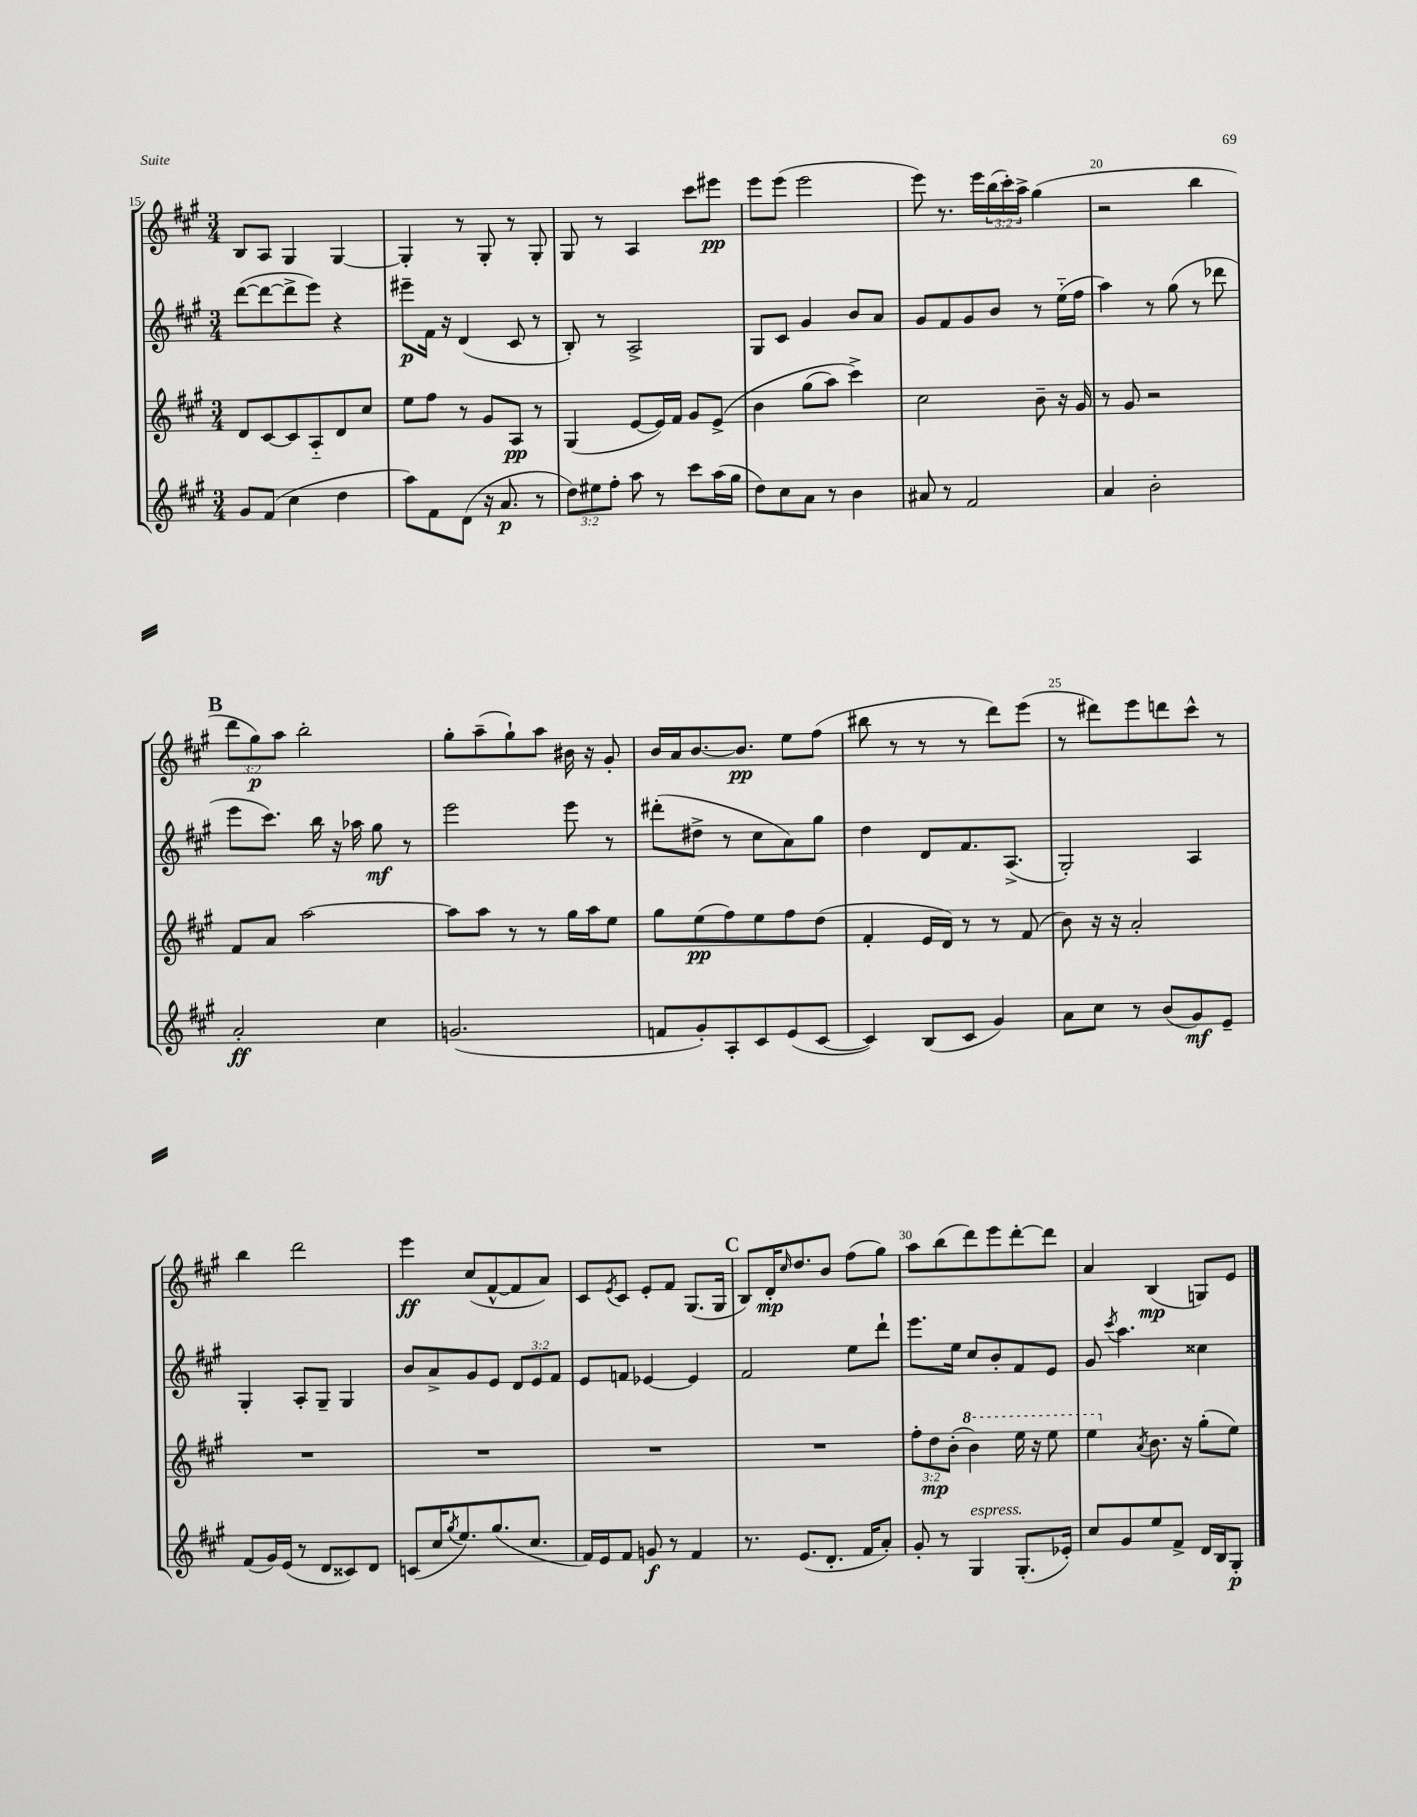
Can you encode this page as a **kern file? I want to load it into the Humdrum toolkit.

**kern	**kern	**kern	**kern
*staff4	*staff3	*staff2	*staff1
*clefG2	*clefG2	*clefG2	*clefG2
*k[f#c#g#]	*k[f#c#g#]	*k[f#c#g#]	*k[f#c#g#]
*M3/4	*M3/4	*M3/4	*M3/4
8g#	8d	([8ddd	8B
(8f#	[8c#	8ddd_	8A
4cc#	8c#]	8ddd^]	4G#
.	8A'~	8eee)	.
4dd	8d	4r	[4G#
.	8cc#	.	.
=	=	=	=
8aa)	8ee	8eee#~	4G#']
8f#	8ff#	16f#	.
.	.	16r	.
(8d	8r	(4d	8r
16r	8g#	.	8G#'
8.a	.	.	.
.	8A	8c#	8r
8r	8r	8r	8G#'
=	=	=	=
12dd)	(4G#	8B')	8G#
12ee#	.	.	.
.	.	8r	8r
12ff#'	.	.	.
8aa	[8e	2A^	4A
8r	16e])	.	.
.	16f#	.	.
8ccc#	8g#	.	8ccc#
(16aa	&(8e^	.	8eee#
16gg#	.	.	.
=	=	=	=
8dd)	4b	8G#	8eee
8cc#	.	8c#	(8eee
8a	(8gg#	4g#	2eee
8r	8aa)	.	.
4b	4ccc#^&)	8b	.
.	.	8a	.
=	=	=	=
8a#	2cc#	8g#	8eee)
8r	.	8f#	8.r
2f#	.	8g#	.
.	.	.	16eee
.	.	8b	(24bb
.	.	.	24ccc#')
.	.	.	24aa^
.	8b~	8r	(4gg#
.	16r	(16ee'~	.
.	16g#	16ff#	.
=	=	=	=
4a	8r	4aa)	2r
.	8g#	.	.
2b'	2r	8r	.
.	.	(8gg#	.
.	.	8r	4bb
.	.	8ddd-	.
=	=	=	=
2a'	8f#	8eee	12ddd
.	.	.	12gg#)
.	8a	8.ccc#)	.
.	.	.	12aa
.	[2aa	.	2bb'
.	.	16bb	.
.	.	16r	.
.	.	16aa-	.
4cc#	.	8gg#	.
.	.	8r	.
=	=	=	=
(2.g	8aa]	2eee	8gg#'
.	8aa	.	(8aa~
.	8r	.	8gg#`)
.	8r	.	8aa
.	16gg#	8eee	16b#
.	16aa	.	16r
.	8ee	8r	8g#'
=	=	=	=
8f	8gg#	(8ddd#'	16b
.	.	.	16a
8g#')	(8ee	8dd#^	[8.b
8A'	8ff#)	8r	.
.	.	.	8.b]
8c#	8ee	8cc#	.
(8e	8ff#	8a)	8ee
[8c#	(8dd	8gg#	(8ff#
=	=	=	=
4c#])	4f#'	4dd	8bb#
.	.	.	8r
(8B	16e	8d	8r
.	16d)	.	.
8c#	8r	8.f#	8r
4g#)	8r	.	8ddd)
.	.	(8.A^	.
.	(8f#	.	(8eee
=	=	=	=
8a	8b)	2G#')	8r
8cc#	16r	.	8ddd#)
.	16r	.	.
8r	2a'	.	8eee
(8b	.	.	8ddd
8g#)	.	4A	8ccc#^^
8e~	.	.	8r
=	=	=	=
(8f#	2.r	4G#'	4bb
16g#)	.	.	.
(16e	.	.	.
8r	.	8A'	2ddd
8d	.	8G#~	.
8c##)	.	4G#	.
8d	.	.	.
=	=	=	=
(8c	2.r	8b	4eee
16cc#	.	8a^	.
8qgg#	.	.	.
8.ee)	.	.	.
.	.	8g#	(8cc#
(8.gg#	.	8e	[8f#^^
.	.	12d	8f#]
8.cc#	.	.	.
.	.	12e	.
.	.	.	8a)
.	.	12f#	.
=	=	=	=
16f#)	2.r	8e	8c#
16e	.	.	.
.	.	.	8qe
8f#	.	8f	8c#
8g	.	[4e-	8e'
8r	.	.	8f#
4f#	.	4e-]	(8.G#
.	.	.	16G#
=	=	=	=
8.r	2.r	2f#	8B)
.	.	.	16d'
.	.	.	16qqcc#
(8.e	.	.	8.dd
8.d'	.	.	8b
.	.	8ee	(8ff#
16f#	.	.	.
8a')	.	8ddd`	8gg#)
=	=	=	=
8g#'	12ff#'	8.eee	8aa
.	12dd	.	.
8r	.	.	(8bb
.	(12b'	.	.
.	.	16ee	.
4G#	4bb)	8cc#	8ddd)
.	.	8b'	8eee
(8.G#'	16eee	8f#	[8ddd'
.	16r	.	.
.	8eee	8e	8ddd]
16e-')	.	.	.
=	=	=	=
8cc#	4eee	8g#	4a
.	.	8qccc#	.
8g#	.	4.aa	.
.	8qa	.	.
8ee	8.b	.	(4B
8f#^	.	.	.
.	16r	.	.
16d	(8gg#'	4cc##	8G)
16B	.	.	.
8G#'	8ee)	.	8e
==	==	==	==
*-	*-	*-	*-
